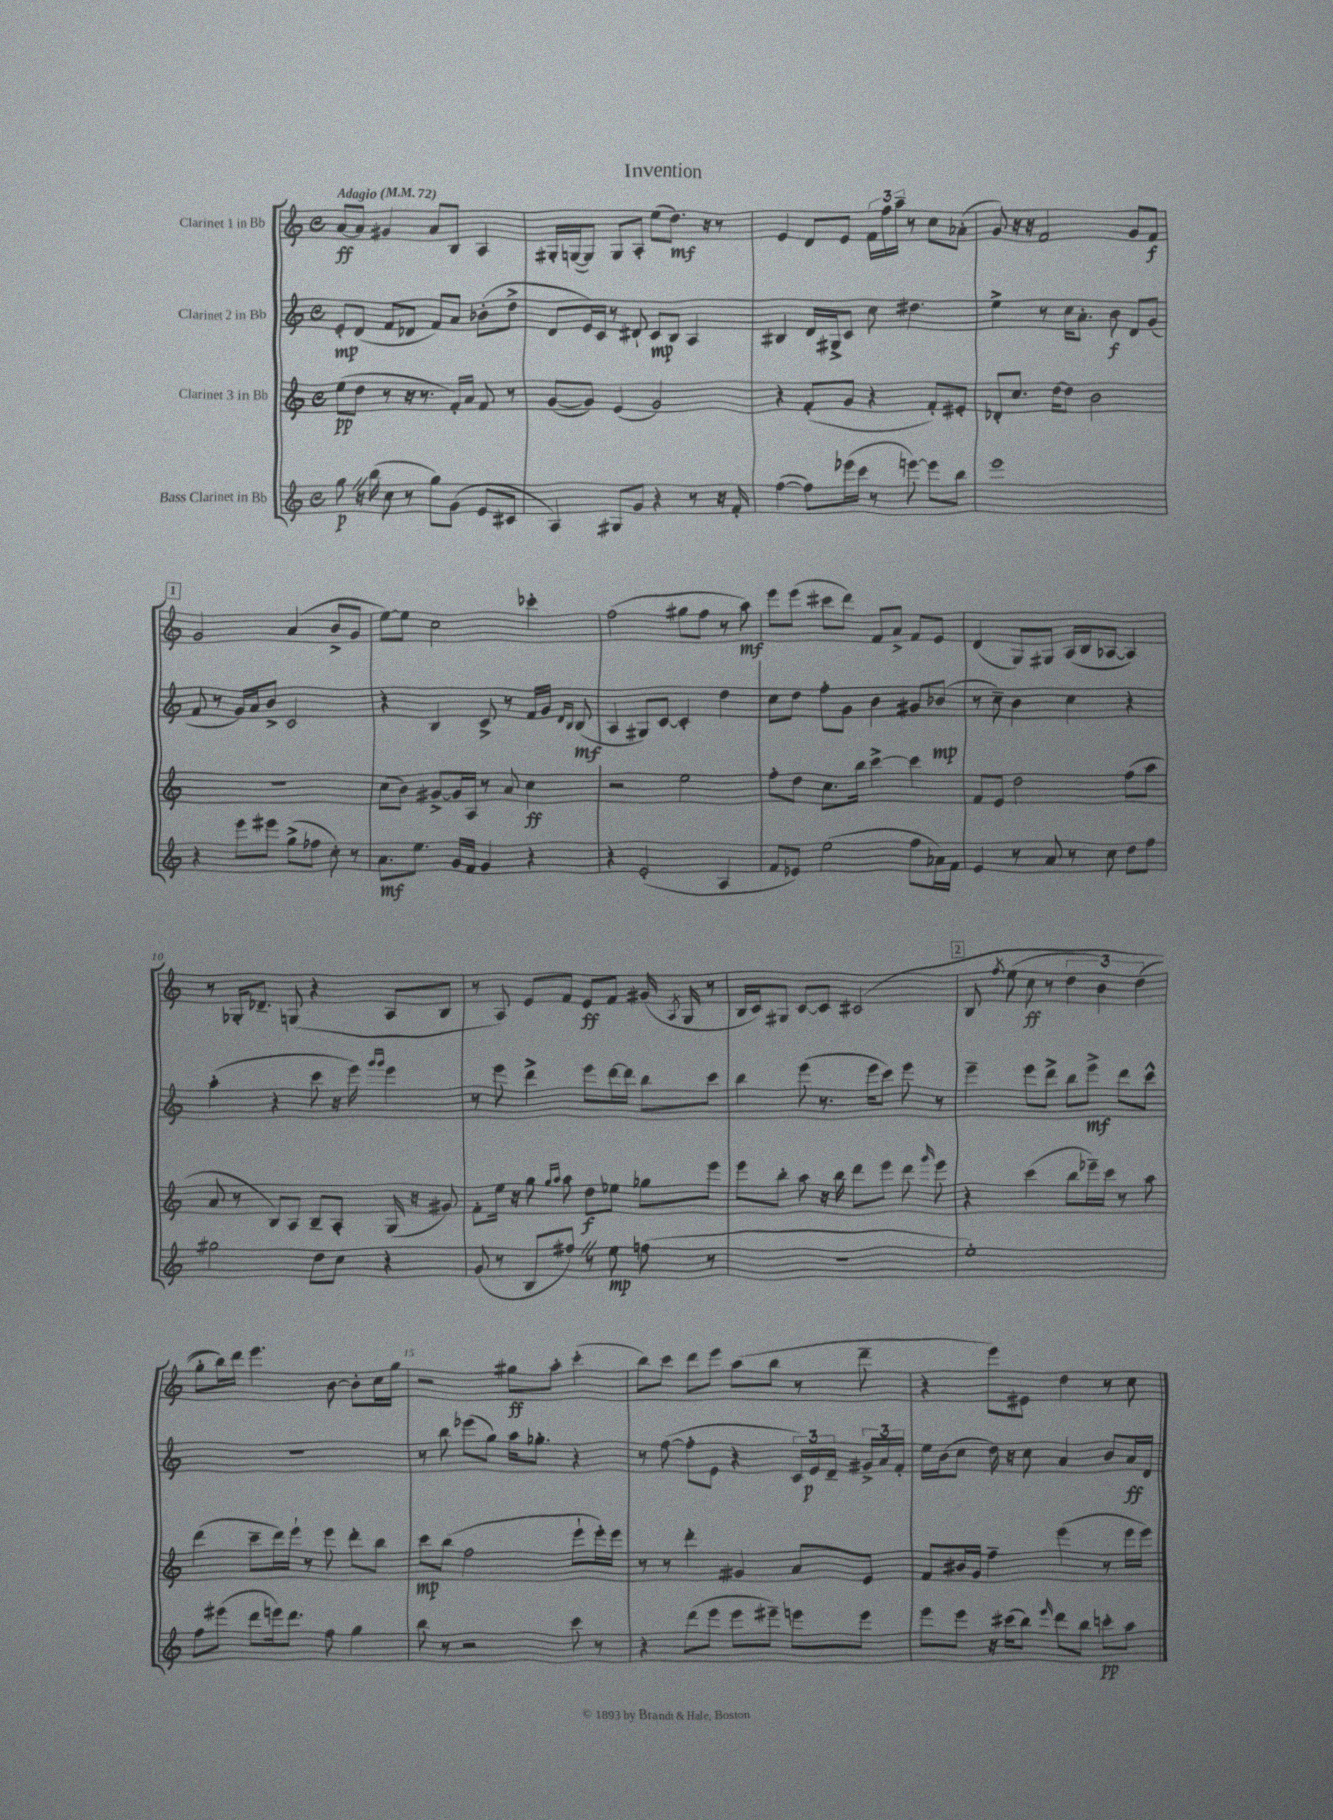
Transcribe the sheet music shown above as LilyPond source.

\header { title = "Invention" }
<<
\new StaffGroup <<
\new Staff = "s0" \with { instrumentName = "Clarinet 1 in Bb" } {
    \clef treble \key c \major \defaultTimeSignature \time 4/4 \tempo "Adagio" 4 = 72
    \autoBeamOff a'8[~\ff a'8] gis'4 a'8[ b8] a4 |
    gis16[-. g16~( g8]) g8[ a8]-. e''8[( d''8.]\mf) r16 r8 |
    e'4 d'8[ e'8] \tuplet 3/2 { f'16[ f''16 a''16]-- } r8 c''8[ aes'8]-.( |
    g'8) r16 r16 f'2 g'8[ f'8]\f |
    \mark \markup { \box "1" } g'2 a'4( b'8[-> g'8] |
    e''8[~) e''8] c''2 ces'''4-. |
    f''2( gis''8[ f''8] r8 a''8\mf) |
    e'''8[ e'''8]( cis'''8[ d'''8]) f'8[ a'8]-> f'8[ e'8] |
    d'4( g8[) gis8] a16[( b16 aes8]~ aes4) |
    r8 ges16[-. des'8.]-- g8( r4 a8[ b8] |
    r8 a8) e'8[ f'8] e'8[\ff f'8] gis'16( \acciaccatura { a8 } g16 r8 |
    b16[ c'16) gis8] c'8[~ c'8] cis'2\( |
    \mark \markup { \box "2" } b8 \acciaccatura { f''8 } e''8( c''8\ff r8 \tuplet 3/2 { d''4 b'4) d''4( } |
    g''8[-. b''16)\) d'''16] e'''4. b'8~ b'8[-. c''16 g''16] |
    r2 gis''8[\ff a''8]-. c'''4-.( |
    b''8[) c'''8] d'''8[ e'''8] a''8[( b''8] r8 d'''8-- |
    r4 e'''8[) eis'8] d''4 r8 c''8 \bar "|." |
}
\new Staff = "s1" \with { instrumentName = "Clarinet 2 in Bb" } {
    \clef treble \key c \major \defaultTimeSignature \time 4/4
    \autoBeamOff e'8[-.\mp d'8]( f'8[ des'8] f'8[) a'8] bes'8[-.( d''8]-> |
    d'8[ e'16) c'16] r8 dis'8-! c'8[\mp b8] a4 |
    bis4 d'16[ gis16-> c'8] c''8 dis''4. |
    e''4-> r8 c''16[ a'8.]-. b'8\f d'8[ g'8]( |
    \mark \markup { \box "1" } f'8 r8 g'16[) a'16 b'8]-> c'2 |
    r4 b4 c'8-> r8 f'16[ g'16] \grace { d'16[ b16] } b8\mf( |
    a4 gis8[) c'8]~ c'4-. d''4 |
    c''8[ d''8] f''8[-. g'8] b'4 gis'8[ bes'8]\mp( |
    r8 c''8--) b'4 c''4 r4 |
    a''4-.( r4 c'''8 r16 e'''16) \grace { g'''16[ g'''16] } e'''4 |
    r8 e'''8 d'''4-> e'''8[ d'''16~ d'''16] b''8[ c'''8] |
    b''4 e'''8( r8. e'''16[ c'''8]) e'''8 r8 |
    \mark \markup { \box "2" } e'''4-- e'''8[ d'''8]-> b''8[ e'''8]->\mf d'''8[ c'''8]-^ |
    r1 |
    r8 b''8 ees'''8[( g''8]) a''16[ ges''8.]-. r4 |
    r8 f''8~( f''8[-. e'8] r4 \tuplet 3/2 { c'16[) e'16\p d'16]-- } \tuplet 3/2 { gis'16[-> a'16 f'16]-. } |
    e''16[ b'16( c''8] d''16) r16 c''8 a'4 b'8[ a'16\ff d'16] \bar "|." |
}
\new Staff = "s2" \with { instrumentName = "Clarinet 3 in Bb" } {
    \clef treble \key c \major \defaultTimeSignature \time 4/4
    \autoBeamOff e''8[\pp( d''8] r8 r16 r8. f'16[-.) a'16] f'8 r8 |
    g'8[~( g'8]) e'4( g'2) |
    r4 f'8[-.( g'8] r4 f'8[-.) eis'8]-. |
    des'8[-. c''8.] d''16[~ d''8] b'2 |
    \mark \markup { \box "1" } R1 |
    c''8[( b'8]) gis'8[~-> gis'16 a16] r8 a'8 c''4\ff |
    r2 e''2 |
    f''8[-. d''8] c''8.[ b''16] c'''4~-> c'''4 |
    f'8[ e'8] d''2 f''8[( a''8] |
    a'8 r8 b8[) a8] b8[-- a8]-. g16( r16 gis'8) |
    f'8[-. e''16] r16 g''8 \grace { g''16[ a''16] } a''8 d''8[\f ees''8] ges''8[ e'''8] |
    e'''8[ b''8]-. a''8 r16 b''16 d'''8[ e'''8] d'''8 \grace { g'''16 } e'''8 |
    \mark \markup { \box "2" } r4 c'''4( b''8[ ees'''16--) c'''16] r8 a''8 |
    d'''4( c'''8[-- d'''16) e'''16]-! r8 e'''8 d'''8[-. b''8] |
    c'''8[\mp b''8]( f''2 e'''8[-! e'''16-.) e'''16] |
    r8 r8 d'''4-. gis'4 a'8[ e'8] |
    f'8[ bis'16 g'16] f''4-- e'''4( r8 e'''16[ e'''16]) \bar "|." |
}
\new Staff = "s3" \with { instrumentName = "Bass Clarinet in Bb" } {
    \clef treble \key c \major \defaultTimeSignature \time 4/4
    \autoBeamOff g''8\p \once \override BreathingSign.text = \markup { \musicglyph "scripts.caesura.straight" } \breathe r16 b''16( c''8 r8 g''8[) g'8]( e'8[ cis'8] |
    a4) gis8[ g'8] r4 r8 r16 f'16-. |
    f''4~( f''8[) ees'''16( c'''16] r8 e'''8~) e'''8[ b''8] |
    e'''1 |
    \mark \markup { \box "1" } r4 e'''8[ eis'''8] g''8[->( fes''8] c''8-.) r8 |
    a'8.[\mf e''8.] g'16[ f'16] g'4 r4 |
    r4 e'2-.( a4 |
    f'8[ ees'8]) e''2( f''8[ aes'16) f'16] |
    e'4 r8 a'8 r8 c''8 d''8[ f''8] |
    gis''2 d''8[ c''8] r4 |
    g'8( r8 b8[ fis''8]) \once \override BreathingSign.text = \markup { \musicglyph "scripts.caesura.straight" } \breathe r8 e''8\mp f''8( r8 |
    R1 |
    \mark \markup { \box "2" } e''1-.) |
    f''8[ eis'''8]( d'''8[ e'''16) d'''8.] f''8 g''4 |
    b''8 r8 r2 c'''8 r8 |
    r4 d'''8[( e'''8] e'''8[ eis'''8]--) e'''8[ e'''8] |
    e'''8[ e'''8] r16 cis'''16[( b''8]) \grace { e'''16 } d'''8[ b''8] c'''8[-.\pp a''8] \bar "|." |
}
>>
>>
\layout { \context { \Score \override BarNumber.break-visibility = ##(#f #t #t) barNumberVisibility = #(every-nth-bar-number-visible 5) } }
